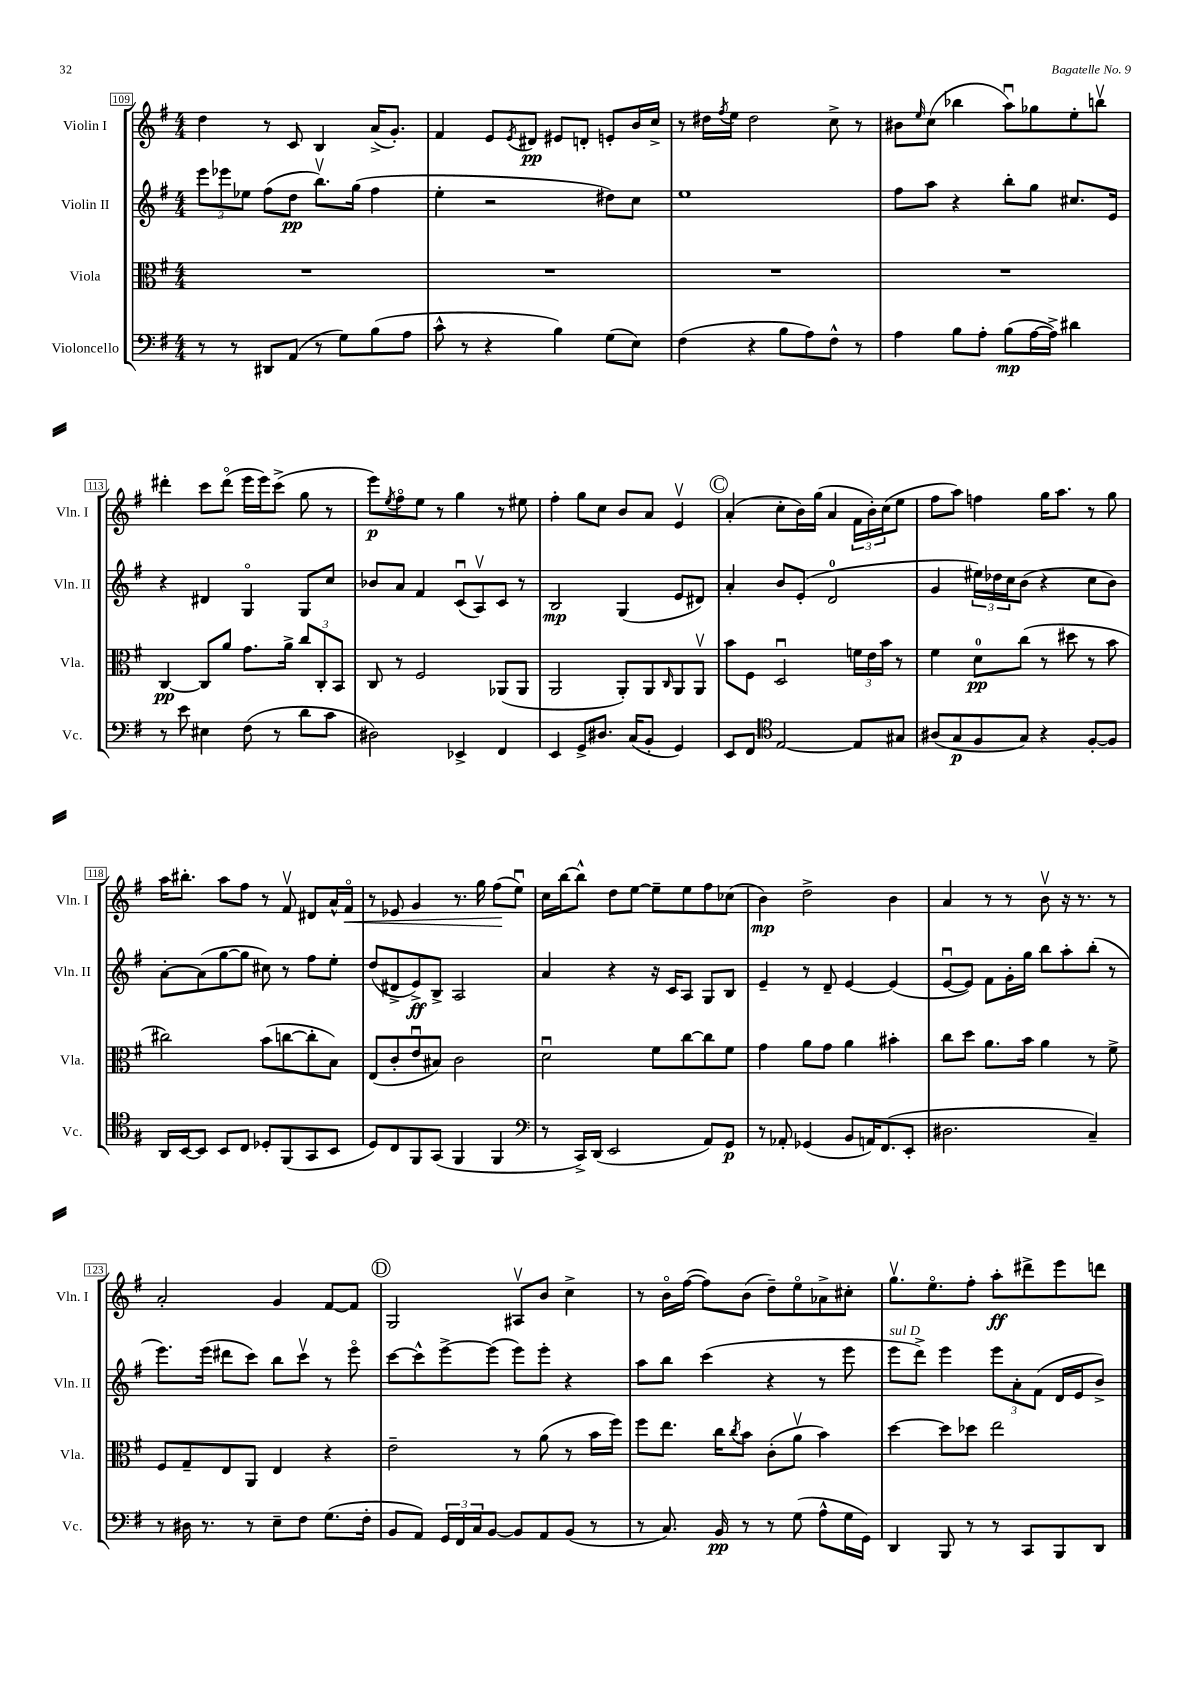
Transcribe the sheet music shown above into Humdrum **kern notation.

**kern	**dynam	**kern	**dynam	**kern	**dynam	**kern	**dynam
*part4	*part4	*part3	*part3	*part2	*part2	*part1	*part1
*staff4	*staff4	*staff3	*staff3	*staff2	*staff2	*staff1	*staff1
*I"Violoncello	*	*I"Viola	*	*I"Violin II	*	*I"Violin I	*
*I'Vc.	*	*I'Vla.	*	*I'Vln. II	*	*I'Vln. I	*
*clefF4	*	*clefC3	*	*clefG2	*	*clefG2	*
*k[f#]	*	*k[f#]	*	*k[f#]	*	*k[f#]	*
*M4/4	*	*M4/4	*	*M4/4	*	*M4/4	*
=109	=109	=109	=109	=109	=109	=109	=109
8r	.	1r	.	12eee\L	.	4dd\	.
.	.	.	.	12eee-X\	.	.	.
8r	.	.	.	.	.	.	.
.	.	.	.	12ee-X\J	.	.	.
8DD#X/L	.	.	.	(8ff#\L	.	8r	.
(8AA/J	.	.	.	8dd\J	pp	8c/	.
8r	.	.	.	8.bbv\L)	.	4B/	.
8G\L)	.	.	.	.	.	.	.
.	.	.	.	(16gg\Jk	.	.	.
(8B\	.	.	.	4ff#\	.	(16a^/KL	.
.	.	.	.	.	.	8.g'/J)	.
8A\J	.	.	.	.	.	.	.
=110	=110	=110	=110	=110	=110	=110	=110
8c^^\	.	1r	.	4ee'\	.	4f#/	.
8r	.	.	.	.	.	.	.
4r	.	.	.	2r	.	8e/L	.
.	.	.	.	.	.	8qe/	.
.	.	.	.	.	.	8d#X/J	pp
4B\)	.	.	.	.	.	8e#X/L	.
.	.	.	.	.	.	8dn'/J	.
(8G\L	.	.	.	8dd#X\L)	.	8en'/L	.
8E\J)	.	.	.	8cc\J	.	16b/L	.
.	.	.	.	.	.	16cc^/JJ	.
=111	=111	=111	=111	=111	=111	=111	=111
(4F#\	.	1r	.	1ee	.	8r	.
.	.	.	.	.	.	16dd#X\LL	.
.	.	.	.	.	.	8qff#/	.
.	.	.	.	.	.	16ee\JJ	.
4r	.	.	.	.	.	2dd#\	.
8B\L	.	.	.	.	.	.	.
8A\)	.	.	.	.	.	.	.
8F#^^\J	.	.	.	.	.	8cc^\	.
8r	.	.	.	.	.	8r	.
=112	=112	=112	=112	=112	=112	=112	=112
4A\	.	1r	.	8ff#\L	.	8b#X\L	.
.	.	.	.	.	.	16qqee/	.
.	.	.	.	8aa\J	.	(8cc\J	.
8B\L	.	.	.	4r	.	4bb-X\	.
8A'\J	.	.	.	.	.	.	.
(8B\L	mp	.	.	8bb'\L	.	8aau\L)	.
[16A\L	.	.	.	8gg\J	.	8gg-X\	.
16A^\JJ])	.	.	.	.	.	.	.
4d#X\	.	.	.	8.cc#X/L	.	8ee'\	.
.	.	.	.	.	.	8bbnv\J	.
.	.	.	.	16e/Jk	.	.	.
!!LO:LB:g=z
=113	=113	=113	=113	=113	=113	=113	=113
8r	.	[4C/	pp	4r	.	4ddd#X'\	.
8e\	.	.	.	.	.	.	.
4E#X\	.	8C/L]	.	4d#X/	.	8ccc\L	.
.	.	8a/J	.	.	.	(8ddd#\J	.
(8F#\	.	8.g\L	.	4G/	.	16eee\LL	.
.	.	.	.	.	.	16eee\J)	.
8r	.	.	.	.	.	(8ccc^\J	.
.	.	16a^\Jk	.	.	.	.	.
8d\L	.	12cc/L	.	8G/L	.	8gg\	.
.	.	12C'/	.	.	.	.	.
8c\J	.	.	.	8cc/J	.	8r	.
.	.	12BB/J	.	.	.	.	.
=114	=114	=114	=114	=114	=114	=114	=114
2D#X\)	.	8C/	.	8b-X/L	.	8eee\L)	p
.	.	.	.	.	.	8qee/	.
.	.	8r	.	8a/J	.	8ff#\	.
.	.	2F#/	.	4f#/	.	8ee\J	.
.	.	.	.	.	.	8r	.
4EE-X^/	.	.	.	(8cu/L	.	4gg\	.
.	.	.	.	8Av/)	.	.	.
4FF#/	.	(8AA-X/L	.	8c/J	.	8r	.
.	.	8AA-/J	.	8r	.	8ee#X\	.
=115	=115	=115	=115	=115	=115	=115	=115
4EE/	.	2AA/	.	2B/	mp	4ff#'\	.
8GG^/L	.	.	.	.	.	8gg\L	.
8.D#X/J	.	.	.	.	.	8cc\J	.
.	.	8AA'/L)	.	(4G/	.	8b/L	.
(16C/KL	.	.	.	.	.	.	.
8BB'/J	.	8AA/	.	.	.	8a/J	.
.	.	16qqC/	.	.	.	.	.
4GG/)	.	8AA/	.	8e/L	.	4ev/	.
.	.	8AAv/J	.	8d#X/J)	.	.	.
!!LO:REH:place=s1:t=C
=116	=116	=116	=116	=116	=116	=116	=116
8EE/L	.	8b\L	.	4a'/	.	(4a'/	.
8FF#/J	.	8F#\J	.	.	.	.	.
*clefC4	*	*	*	*	*	*	*
[2E/	.	2Du/	.	8b/L	.	8cc'\L	.
.	.	.	.	(8e'/J	.	16b\L)	.
.	.	.	.	.	.	(16gg\JJ	.
.	.	.	.	2d/	.	4a/	.
8E/L]	.	24fn\LL	.	.	.	24f#\LL	.
.	.	24e\	.	.	.	24b'\)	.
.	.	24b\JJ	.	.	.	(24cc\J	.
8G#X/J	.	8r	.	.	.	8ee\J	.
=117	=117	=117	=117	=117	=117	=117	=117
(8A#X/L	.	4f#\	.	4g/	.	8ff#\L	.
8G/	p	.	.	.	.	8aa\J)	.
8F#/	.	8d\L	pp	24ee#X\LL)	.	4ffn\	.
.	.	.	.	24dd-X\	.	.	.
.	.	.	.	24cc\J	.	.	.
8G/J)	.	(8cc\J	.	(8b\J	.	.	.
4r	.	8r	.	4r	.	16gg\KL	.
.	.	.	.	.	.	8.aa\J	.
.	.	8dd#X\	.	.	.	.	.
[8F#'/L	.	8r	.	8cc\L	.	8r	.
8F#/J]	.	8b\	.	8b\J)	.	8gg\	.
!!LO:LB:g=z
=118	=118	=118	=118	=118	=118	=118	=118
16AA/LL	.	2cc#X\)	.	[8a'\L	.	16aa\KL	.
[16BB/J	.	.	.	.	.	8.bb#X'\J	.
8BB/J]	.	.	.	(8a\]	.	.	.
8BB/L	.	.	.	[8gg\	.	8aa\L	.
8C/J	.	.	.	8gg\J]	.	8ff#\J	.
8D-X'/L	.	(8b\L	.	8cc#X\)	.	8r	.
(8FF#/	.	[8ccn\	.	8r	.	8f#v/	.
8GG/	.	8cc'\]	.	8ff#\L	.	8d#X/L	.
8BB/J	.	8B\J)	.	8ee'\J	.	16a^^/L	.
!	!	!	!	!	!	!	!LO:HP:b
.	.	.	.	.	.	16f#/JJ	<
=119	=119	=119	=119	=119	=119	=119	=119
8D/L)	.	(8E/L	.	(8dd/L	.	8r	.
8C/	.	8c'/	.	8d#X^/	.	8e-X/	.
8FF#/	.	8eu/	.	8e^/)	ff	4g/	.
(8GG/J	.	8B#X/J)	.	8B^/J	.	.	.
4FF#/	.	2c\	.	2A/	.	8.r	.
.	.	.	.	.	.	16gg\	.
4FF#/	.	.	.	.	.	(8ff#\L	.
.	.	.	.	.	.	8eeu\J)	[
=120	=120	=120	=120	=120	=120	=120	=120
*clefF4	*	*	*	*	*	*	*
8r	.	2du\	.	4a/	.	16cc\LL	.
.	.	.	.	.	.	[16bb\J	.
16CC^/LL)	.	.	.	.	.	8bb^^\J]	.
(16DD/JJ	.	.	.	.	.	.	.
2EE/	.	.	.	4r	.	8dd\L	.
.	.	.	.	.	.	[8ee\J	.
.	.	8f#\L	.	16r	.	8ee~\L]	.
.	.	.	.	16c/KL	.	.	.
.	.	[8cc\	.	8A/J	.	8ee\	.
8AA/L)	.	8cc\]	.	8G/L	.	8ff#\	.
8GG/J	p	8f#\J	.	8B/J	.	(8cc-X\J	.
=121	=121	=121	=121	=121	=121	=121	=121
8r	.	4g\	.	4e~/	.	4b\)	mp
8AA-X'/	.	.	.	.	.	.	.
(4GG-X/	.	8a\L	.	8r	.	2dd^\	.
.	.	8g\J	.	8d~/	.	.	.
8BB/L	.	4a\	.	[4e/	.	.	.
16AAn/K)	.	.	.	.	.	.	.
(8.FF#/	.	.	.	.	.	.	.
.	.	4b#X'\	.	(4e/]	.	4b\	.
8EE'/J	.	.	.	.	.	.	.
=122	=122	=122	=122	=122	=122	=122	=122
2.D#X\	.	8cc\L	.	[8eu/L	.	4a/	.
.	.	8dd\J	.	8e/J])	.	.	.
.	.	8.a\L	.	8f#\L	.	8r	.
.	.	.	.	16g'\L	.	8r	.
.	.	16b\Jk	.	16gg\JJ	.	.	.
.	.	4a\	.	8bb\L	.	8bv\	.
.	.	.	.	8aa'\	.	16r	.
.	.	.	.	.	.	8.r	.
4C~/)	.	8r	.	(8bb'\J	.	.	.
.	.	8f#^\	.	8r	.	8r	.
!!LO:LB:g=z
=123	=123	=123	=123	=123	=123	=123	=123
8r	.	8F#/L	.	8.eee\L)	.	2a'/	.
16D#X\	.	8G~/	.	.	.	.	.
8.r	.	.	.	(16eee\Jk	.	.	.
.	.	8E/	.	8ddd#X\L	.	.	.
8r	.	8AA/J	.	8ccc\J)	.	.	.
8E~\L	.	4E/	.	8bb\L	.	4g/	.
8F#\J	.	.	.	8cccv\J	.	.	.
(8.G\L	.	4r	.	8r	.	[8f#/L	.
.	.	.	.	8eee\	.	8f#/J]	.
16F#'\Jk	.	.	.	.	.	.	.
!!LO:REH:place=s1:t=D
=124	=124	=124	=124	=124	=124	=124	=124
8BB/L	.	2e~\	.	[8ccc\L	.	2G/	.
8AA/J)	.	.	.	8ccc^^\]	.	.	.
24GG/LL	.	.	.	[8eee^\	.	.	.
24FF#/	.	.	.	.	.	.	.
24C/J	.	.	.	.	.	.	.
[8BB/J	.	.	.	(8eee\J]	.	.	.
8BB/L]	.	8r	.	8eee\L)	.	8A#Xv/L	.
8AA/	.	(8a\	.	8eee'\J	.	8b/J	.
(8BB/J	.	8r	.	4r	.	4cc^\	.
8r	.	16b\LL	.	.	.	.	.
.	.	16ff#\JJ)	.	.	.	.	.
=125	=125	=125	=125	=125	=125	=125	=125
8r	.	8ff#\L	.	8aa\L	.	8r	.
8.C/)	.	8.ee\J	.	8bb\J	.	16b\LL	.
.	.	.	.	.	.	([16ff#\JJ	.
.	.	.	.	(4ccc\	.	8ff#\L])	.
16BB/	pp	16cc\KL	.	.	.	.	.
.	.	8qcc/	.	.	.	.	.
8r	.	8b\J	.	.	.	(8b\J	.
8r	.	(8c'\L	.	4r	.	8dd~\L)	.
(8G\	.	8av\J	.	.	.	8ee\	.
8A^^\L	.	4b\)	.	8r	.	8a-X^\	.
16G\L	.	.	.	8eee\	.	8cc#X'\J	.
16GG\JJ)	.	.	.	.	.	.	.
=126	=126	=126	=126	=126	=126	=126	=126
!	!	!	!	!LO:TX:a:i:t=sul D	!	!	!
4DD/	.	[4dd\	.	8eee\L	.	8.ggv\L	.
.	.	.	.	8ddd^\J)	.	.	.
.	.	.	.	.	.	8.ee\	.
8BBB/	.	8dd\L]	.	4eee\	.	.	.
8r	.	8dd-X\J	.	.	.	8ff#'\J	.
8r	.	2ee\	.	12eee\L	.	8aa'\L	ff
.	.	.	.	12a'\	.	.	.
8CC/L	.	.	.	.	.	8ddd#X^\	.
.	.	.	.	(12f#\J	.	.	.
8BBB/	.	.	.	16d/LL	.	8eee\	.
.	.	.	.	16e/J	.	.	.
8DD/J	.	.	.	8b^/J)	.	8dddn\J	.
==	==	==	==	==	==	==	==
*-	*-	*-	*-	*-	*-	*-	*-
